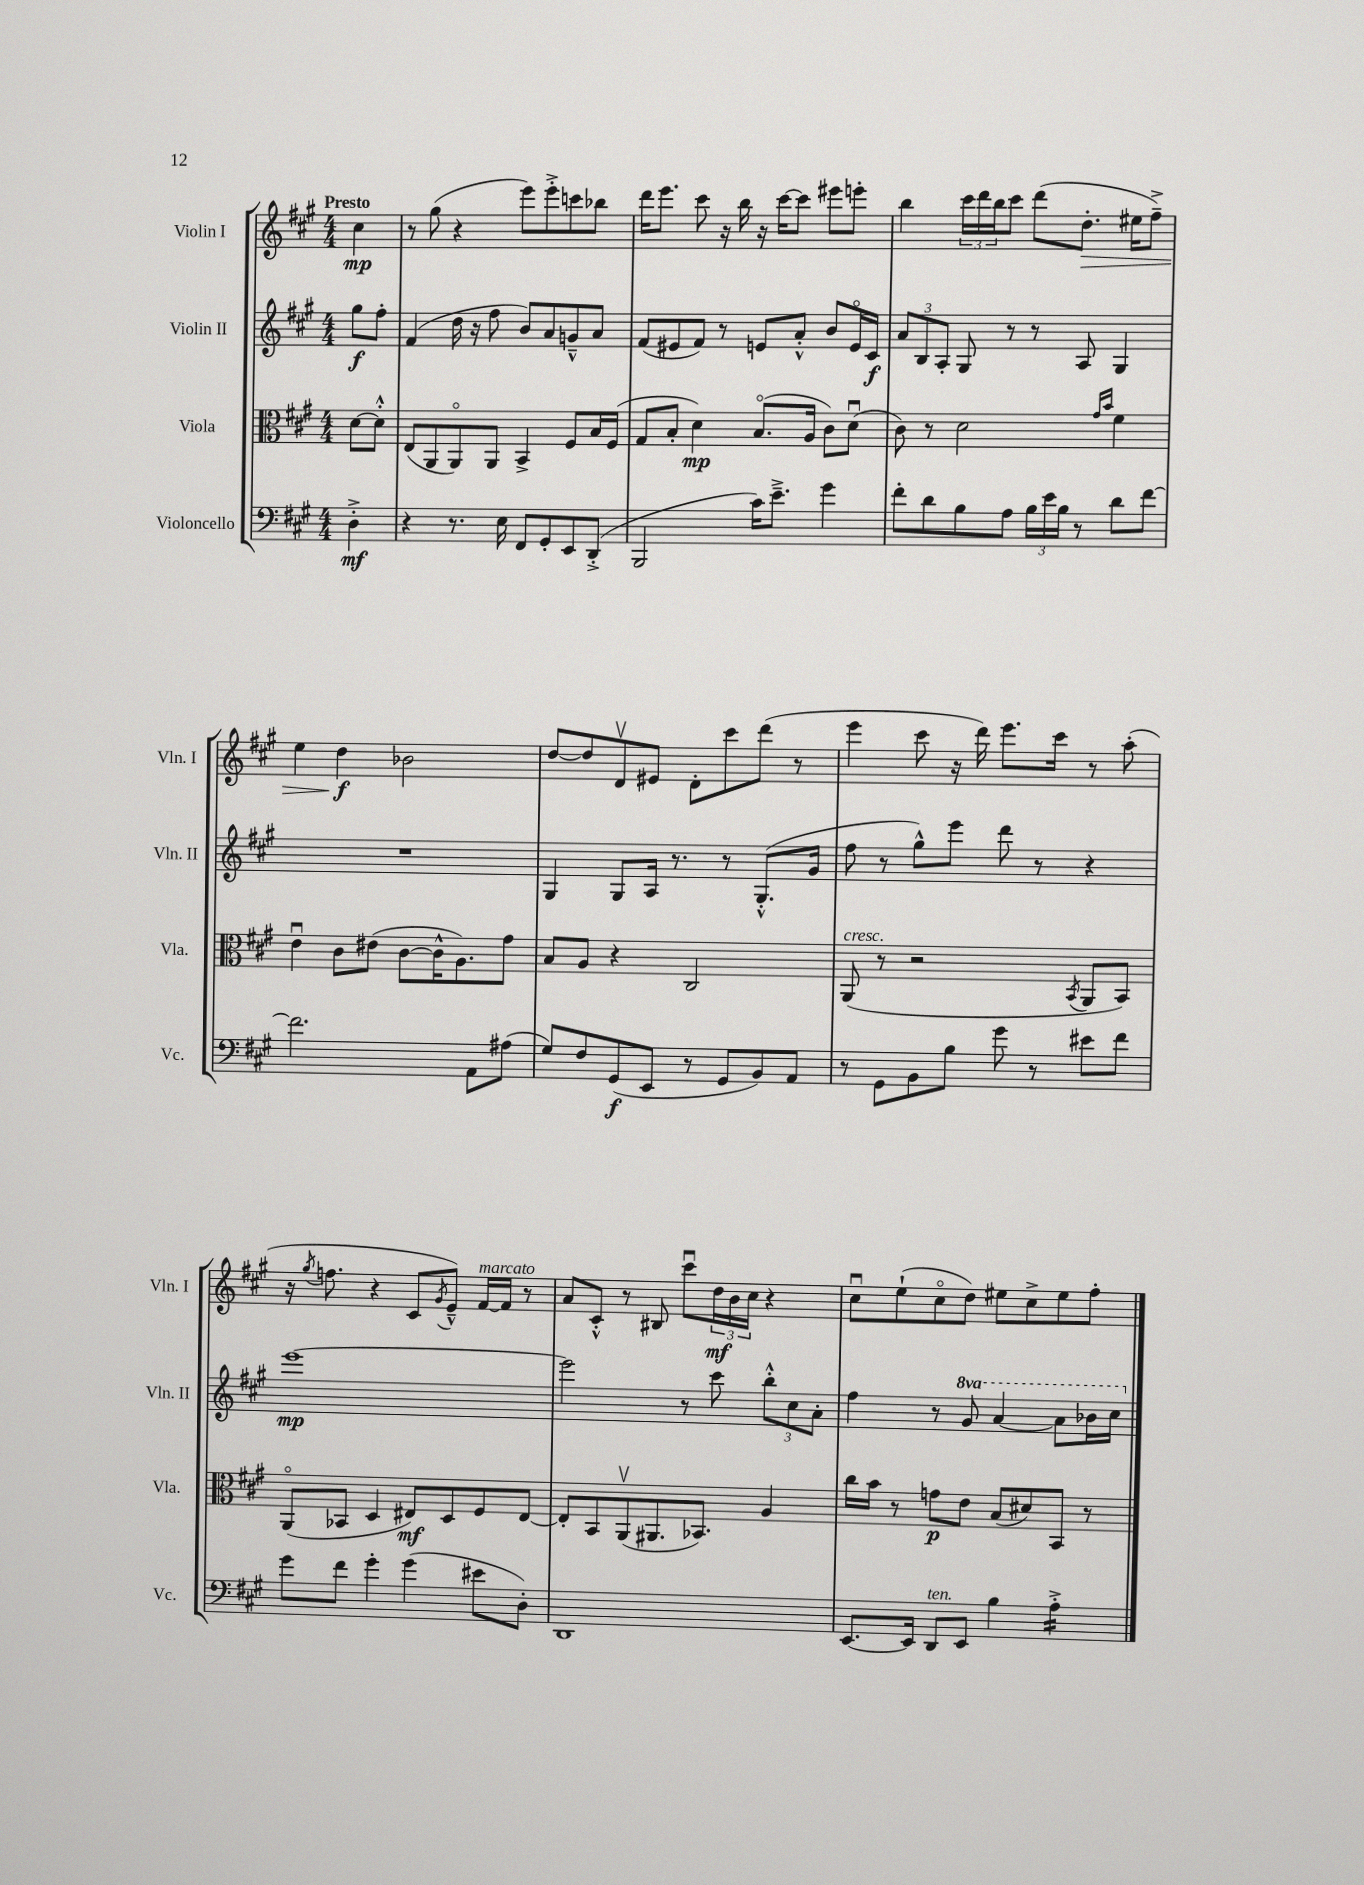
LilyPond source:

<<
\new StaffGroup <<
\new Staff = "s0" \with { instrumentName = "Violin I" shortInstrumentName = "Vln. I" } {
    \clef treble \key a \major \numericTimeSignature \time 4/4 \partial 4 \tempo "Presto"
    cis''4\mp |
    r8 gis''8( r4 e'''8) e'''8-.-> c'''8 bes''8 |
    d'''16 e'''8. cis'''8 r16 b''16 r16 cis'''16~ cis'''8 eis'''8 e'''8-. |
    b''4 \tuplet 3/2 { cis'''16 d'''16 b''16 } cis'''8 d'''8( d''8.-.\> eis''16 fis''8--->) |
    e''4 d''4\f\! bes'2 |
    d''8~ d''8 d'8\upbow eis'8 d'8-. cis'''8 d'''8( r8 |
    e'''4 cis'''8 r16 d'''16) e'''8. cis'''16 r8 a''8-.( |
    r16 \acciaccatura { gis''8 } f''8. r4 cis'8 \acciaccatura { gis'8 } e'8---^) fis'16~^\markup { \italic "marcato" } fis'16 r8 |
    a'8 cis'8-.-^ r8 bis8 cis'''8\downbow \tuplet 3/2 { d''16\mf b'16 cis''16 } r4 |
    cis''8\downbow e''8-!( cis''8\flageolet d''8) eis''8 cis''8-> eis''8 fis''8-. \bar "|." |
}
\new Staff = "s1" \with { instrumentName = "Violin II" shortInstrumentName = "Vln. II" } {
    \clef treble \key a \major \numericTimeSignature \time 4/4 \set Staff.ottavationMarkups = #ottavation-simple-ordinals \partial 4
    gis''8\f fis''8-. |
    fis'4( d''16 r16 fis''8 b'8) a'8 g'8---^ a'8 |
    fis'8( eis'8 fis'8) r8 e'8 a'8-.-^ b'8 e'16\flageolet cis'16\f |
    \tuplet 3/2 { a'8 b8 a8-. } gis8 r8 r8 a8 gis4 |
    R1 |
    gis4 gis8 a16 r8. r8 gis8.-.-^( gis'16 |
    fis''8 r8 gis''8-^) e'''8 d'''8 r8 r4 |
    e'''1~\mp |
    e'''2 r8 cis'''8 \tuplet 3/2 { b''8-.-^ cis''8 a'8-. } |
    fis''4 r8 \ottava #1 gis''8 a''4~ a''8 bes''16 cis'''16 \ottava #0 \bar "|." |
}
\new Staff = "s2" \with { instrumentName = "Viola" shortInstrumentName = "Vla." } {
    \clef alto \key a \major \numericTimeSignature \time 4/4 \partial 4
    d'8~ d'8-.-^ |
    e8( a,8 a,8\flageolet) a,8 b,4-> fis8 b16 fis16( |
    gis8 b8-. d'4\mp) b8.\flageolet( a16 cis'8) d'8\downbow( |
    cis'8) r8 d'2 \grace { gis'16 b'16 } fis'4 |
    e'4\downbow cis'8 eis'8( cis'8~ cis'16-^ a8.) gis'8 |
    b8 a8 r4 cis2 |
    a,8^\markup { \italic "cresc." }( r8 r2 \acciaccatura { b,8 } a,8 b,8) |
    a,8\flageolet( bes,8 d4 eis8\mf) d8 fis8 eis8~ |
    eis8-. b,8 a,8\upbow( ais,8. bes,8.) a4 |
    cis''16 b'16 r8 g'8\p e'8 b8( dis'8) b,8 r8 \bar "|." |
}
\new Staff = "s3" \with { instrumentName = "Violoncello" shortInstrumentName = "Vc." } {
    \clef bass \key a \major \numericTimeSignature \time 4/4 \partial 4
    d4-.->\mf |
    r4 r8. e16 fis,8 gis,8-. e,8 d,8-.->( |
    b,,2 cis'16) e'8.---> gis'4 |
    fis'8-. d'8 b8 a8 \tuplet 3/2 { b16 e'16 b16 } r8 d'8 fis'8~ |
    fis'2. a,8 ais8( |
    gis8) fis8 gis,8\f( e,8 r8 gis,8 b,8) a,8 |
    r8 gis,8 b,8 b8 gis'8 r8 eis'8 fis'8 |
    gis'8 fis'8 gis'4-. gis'4( eis'8 d8-.) |
    d,1 |
    e,8.~ e,16 d,8^\markup { \italic "ten." } e,8 b4 a4:16-.-> \bar "|." |
}
>>
>>
\layout { \context { \Score \remove "Bar_number_engraver" } }
